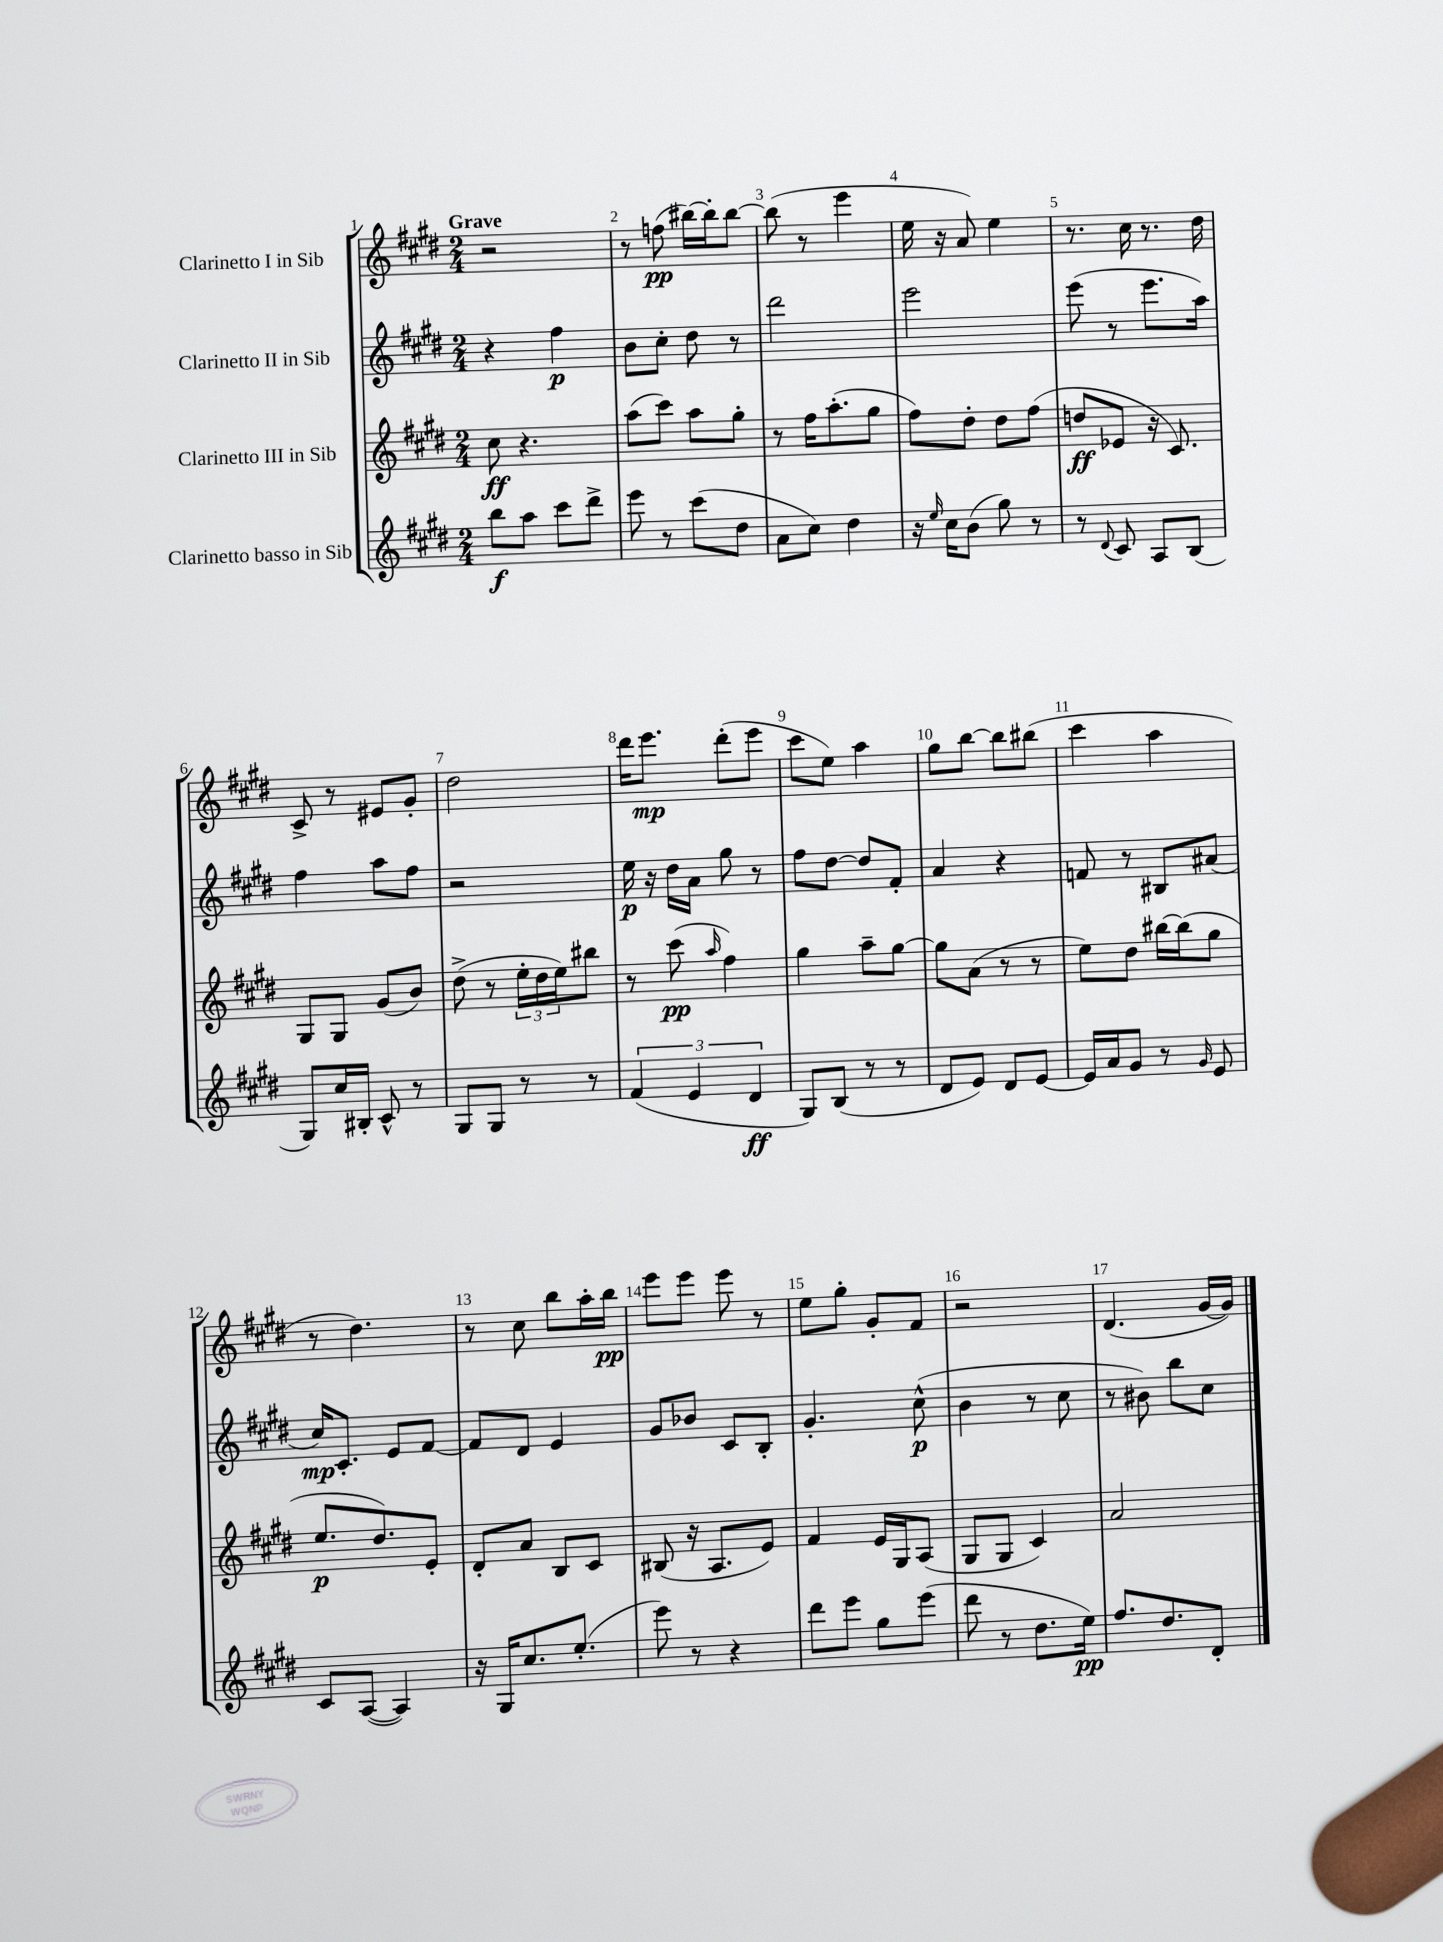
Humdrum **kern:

**kern	**kern	**kern	**kern
*staff4	*staff3	*staff2	*staff1
*clefG2	*clefG2	*clefG2	*clefG2
*k[f#c#g#d#]	*k[f#c#g#d#]	*k[f#c#g#d#]	*k[f#c#g#d#]
*M2/4	*M2/4	*M2/4	*M2/4
8bb	8cc#	4r	2r
8aa	4.r	.	.
8ccc#	.	4ff#	.
8ddd#^	.	.	.
=	=	=	=
8eee	(8aa	8b	8r
8r	8ccc#)	8cc#'	(8ff
(8ccc#	8aa	8dd#	[16bb#)
.	.	.	16bb#']
8dd#	8gg#'	8r	[8bb#
=	=	=	=
8a	8r	2ddd#	(8bb#]
8cc#)	16ff#	.	8r
.	(8.aa'	.	.
4dd#	.	.	4eee
.	8gg#	.	.
=	=	=	=
16r	8ff#)	2eee	16ee
16qqee	.	.	.
16cc#	.	.	16r
(8b	8dd#'	.	8a)
8gg#)	8dd#	.	4ee
8r	(8ff#	.	.
=	=	=	=
8r	8dd	(8eee	8.r
8qqd#	.	.	.
8c#	8e-	8r	.
.	.	.	16cc#
8A	16r	8.eee	8.r
.	8.c#)	.	.
(8B	.	.	.
.	.	16aa)	16dd#
=	=	=	=
8G#)	8G#	4ff#	8c#^
16cc#	8G#	.	8r
16B#'	.	.	.
8c#^^	(8g#	8aa	8e#
8r	8b)	8ff#	8g#'
=	=	=	=
8G#	(8dd#^	2r	2dd#
8G#	8r	.	.
8r	24ee'	.	.
.	24dd#	.	.
.	24ee)	.	.
8r	8bb#	.	.
=	=	=	=
(6f#	8r	16ee	16ddd#
.	.	16r	8.eee
.	(8ccc#	16dd#	.
6e	.	.	.
.	.	16a	.
.	16qqaa	.	.
.	4ff#)	8gg#	(8ddd#'
6d#	.	.	.
.	.	8r	8eee
=	=	=	=
8G#)	4gg#	8ff#	8ccc#
(8B	.	[8dd#	8ee)
8r	8aa~	8dd#]	4aa
8r	[8gg#	8f#'	.
=	=	=	=
8d#	8gg#]	4a	8gg#
8e)	(8a	.	[8bb
8d#	8r	4r	8bb]
[8e	8r	.	(8bb#
=	=	=	=
16e]	8ee)	8f	4ccc#
16a	.	.	.
8g#	8dd#	8r	.
8r	[16bb#	8B#	4aa
.	(16bb#]	.	.
16qqg#	.	.	.
8e	8gg#	(8a#	.
=	=	=	=
8c#	8.ee	16cc#)	8r
.	.	8.c#'	.
([8A	.	.	4.dd#)
.	8.dd#)	.	.
4A])	.	8e	.
.	8e'	[8f#	.
=	=	=	=
16r	8d#'	8f#]	8r
16G#	.	.	.
8.cc#	8a	8d#	8cc#
.	8B	4e	8bb
(8.ee'	.	.	.
.	8c#	.	16aa'
.	.	.	16bb
=	=	=	=
8eee)	(8B#	8g#	8eee
8r	16r	8b-	8eee
.	8.A	.	.
4r	.	8c#	8eee
.	8e)	8B'	8r
=	=	=	=
8ddd#	4f#	4.g#'	8ee
8eee	.	.	8gg#'
8gg#	16e	.	8g#'
.	16G#	.	.
(8eee	(8A	(8cc#^^	8f#
=	=	=	=
8ddd#	8G#	4b	2r
8r	8G#	.	.
8.dd#	4c#)	8r	.
.	.	8cc#	.
16ee)	.	.	.
=	=	=	=
8.ff#	2a	8r	(4.d#
.	.	8b#)	.
8.dd#	.	.	.
.	.	8bb	.
8d#'	.	8cc#	[16g#
.	.	.	16g#])
==	==	==	==
*-	*-	*-	*-
